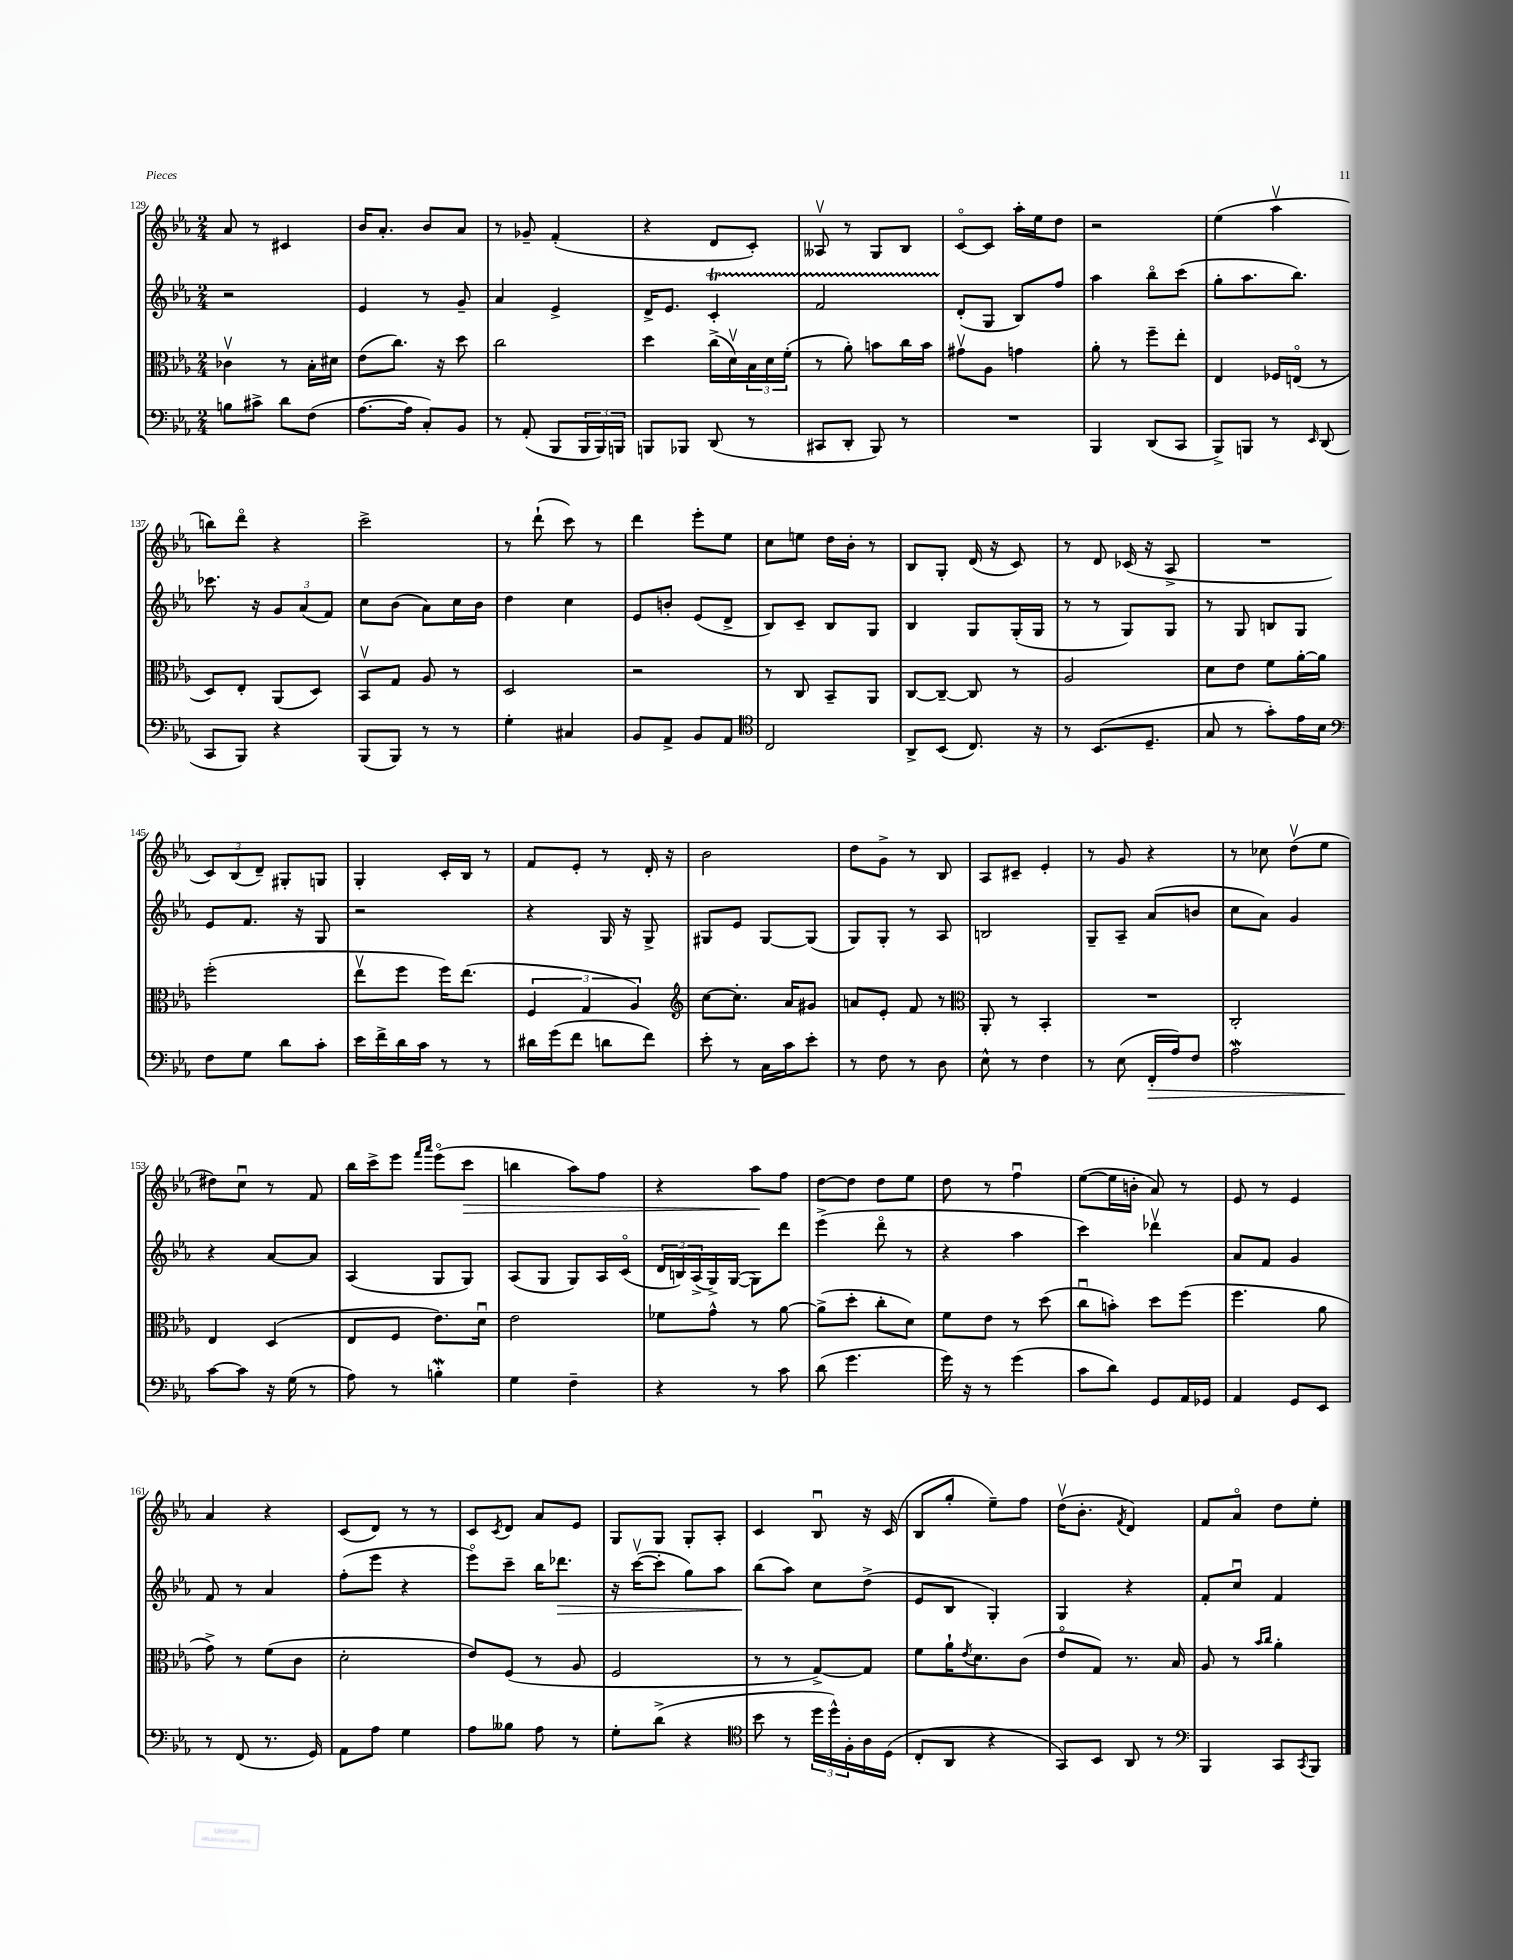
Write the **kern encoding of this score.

**kern	**kern	**kern	**kern
*staff4	*staff3	*staff2	*staff1
*clefF4	*clefC3	*clefG2	*clefG2
*k[b-e-a-]	*k[b-e-a-]	*k[b-e-a-]	*k[b-e-a-]
*M2/4	*M2/4	*M2/4	*M2/4
8B	4c-v	2r	8a-
8c#^	.	.	8r
8d	8r	.	4c#
(8F	16B-'	.	.
.	16d#	.	.
=	=	=	=
[8.A-	(8e-	4e-	16b-
.	.	.	8.a-'
.	8.cc)	.	.
16A-]	.	.	.
8C')	.	8r	8b-
.	16r	.	.
8BB-	8dd	8g~	8a-
=	=	=	=
8r	2cc	4a-	8r
(8AA-'	.	.	8g-~
8BBB-	.	4e-^	(4f'
24BBB-	.	.	.
24BBB-)	.	.	.
24BBB	.	.	.
=	=	=	=
8BBB	4dd	16d^	4r
.	.	8.e-	.
8BBB-	.	.	.
(8DD	(16cc^	4c'	8d
.	16dv)	.	.
8r	24B-	.	8c')
.	24d	.	.
.	(24f'	.	.
=	=	=	=
8CC#	8r	2f	8A--v
8DD'	8a-')	.	8r
8BBB-)	8b	.	8G
8r	16cc	.	8B-
.	16b	.	.
=	=	=	=
2r	8g#v	(8d'	[8co
.	8A-	8G	8c]
.	4g	8B-)	16aa-'
.	.	.	16ee-
.	.	8ff	8dd
=	=	=	=
4BBB-	8a-'	4aa-	2r
.	8r	.	.
(8DD	8ff~	8bb-o	.
8CC	8ee-'	(8ccc	.
=	=	=	=
8BBB-^)	4E-	8gg'	(4ee-
8BBB	.	8.aa-	.
8r	16F-	.	4aa-v
.	(16Eo	8.bb-)	.
16qqEE-	.	.	.
(8DD	8r	.	.
=	=	=	=
8CC	8D)	8.ccc-	8bb)
8BBB-)	8E-'	.	8dddo
.	.	16r	.
4r	(8AA-	12g	4r
.	.	(12a-	.
.	8D)	.	.
.	.	12f)	.
=	=	=	=
(8BBB-	8BB-v	8cc	2ccc^
8BBB-)	8G	(8b-	.
8r	8A-	8a-)	.
8r	8r	16cc	.
.	.	16b-	.
=	=	=	=
4G'	2D	4dd	8r
.	.	.	(8ddd`
4C#	.	4cc	8ccc)
.	.	.	8r
=	=	=	=
8BB-	2r	8e-	4ddd
8AA-^	.	8b'	.
8BB-	.	(8e-	8eee-'
8AA-	.	8d^	8ee-
=	=	=	=
*clefC4	*	*	*
2C	8r	8B-)	8cc
.	8C	8c~	8ee
.	8BB-~	8B-	16dd
.	.	.	16b-'
.	8AA-	8G	8r
=	=	=	=
8AA-^	[8C	4B-	8B-
(8BB-	8C~_	.	8G'
8.C)	8C]	8G	(16d
.	.	.	16r
.	8r	(16G'	8c)
16r	.	16G	.
=	=	=	=
8r	2A-	8r	8r
(8.BB-	.	8r	8d
.	.	8G)	(16c-
8.D~	.	.	16r
.	.	8G	8A-^
=	=	=	=
8G	8d	8r	2r
8r	8e-	8G	.
8g')	8f	8B	.
16e-	[16a-'	8G	.
16B-	16a-]	.	.
=	=	=	=
*clefF4	*	*	*
8F	(2ff'	8e-	12c)
.	.	.	(12B-
8G	.	8.f	.
.	.	.	12d~)
8d	.	.	8G#'
.	.	16r	.
8c'	.	8G	8G
=	=	=	=
16e-	8ee-v	2r	4G'
16f^	.	.	.
16d	8ff	.	.
16c	.	.	.
8r	16ff)	.	16c'
.	(8.ee-	.	16B-
8r	.	.	8r
=	=	=	=
16d#	6F	4r	8f
(16g	.	.	.
8f	.	.	8e-'
.	6G	.	.
8d	.	16G	8r
.	.	16r	.
.	6A-)	.	.
8f)	.	8G^	16d'
.	.	.	16r
=	=	=	=
*	*clefG2	*	*
8e-'	[8cc	8G#	2b-
8r	8.cc']	8e-	.
16C	.	[8G#	.
16c	16a-	.	.
8e-'	8g#	(8G#]	.
=	=	=	=
8r	8a	8G)	8dd
8F	8e-'	8G'	8g^
8r	8f	8r	8r
8D	8r	8A-	8B-
=	=	=	=
*	*clefC3	*	*
8E-^^	8AA-'	2B	8A-
8r	8r	.	8c#~
4F	4BB-'	.	4e-'
=	=	=	=
8r	2r	8G~	8r
(8E-	.	8A-~	8g
16FF'	.	(8a-	4r
16A-)	.	.	.
8F	.	8b	.
=	=	=	=
2A-	2C'	8cc	8r
.	.	8a-)	8cc-
.	.	4g	(8ddv
.	.	.	8ee-
=	=	=	=
[8c	4E-	4r	8dd#)
8c]	.	.	8ccu
16r	(4D	[8a-	8r
(16G	.	.	.
8r	.	8a-]	8f
=	=	=	=
8A-)	8E-	(4A-	16bb-
.	.	.	16ccc^
8r	8F	.	8eee-
.	.	.	16qqfff
.	.	.	16qqaaa-
4B'	8.e-)	8G	(8eee-o
.	.	8G)	8ccc
.	16du	.	.
=	=	=	=
4G	2e-	(8A-	4bb
.	.	8G	.
4F~	.	8G)	8aa-)
.	.	16A-	8ff
.	.	(16co	.
=	=	=	=
4r	8f-	24d	4r
.	.	24B)	.
.	.	(24A-^	.
.	8g^^	16G^)	.
.	.	([16G	.
8r	8r	8G])	8aa-
8c	[8a-	8ddd	8ff
=	=	=	=
(8d	(8a-^]	(4eee-^	[8dd
4.g	8dd'	.	8dd]
.	8cc'	8dddo	8dd
.	8d)	8r	8ee-
=	=	=	=
16g)	8f	4r	8dd
16r	.	.	.
8r	8e-	.	8r
(4g	8r	4aa-	4ffu
.	(8dd	.	.
=	=	=	=
8c	8ccu	4ccc)	([8ee-
8d)	8b')	.	16ee-]
.	.	.	16b'
8GG	8dd	4ddd-v	8a-)
16AA-	(8ff	.	8r
16GG-	.	.	.
=	=	=	=
4AA-	4.ff	8a-	8e-
.	.	8f	8r
8GG	.	4g	4e-
8EE-	8a-	.	.
=	=	=	=
8r	8g^)	8f	4a-
(8FF	8r	8r	.
8.r	(8f	4a-	4r
.	8c	.	.
16GG)	.	.	.
=	=	=	=
8AA-	2d'	(8ff'	(8c
8A-	.	8eee-	8d)
4G	.	4r	8r
.	.	.	8r
=	=	=	=
8A-	8e-)	8eee-o)	8c
.	.	.	8qc
8B--	(8F	8ccc~	8d
8A-	8r	16bb-	8a-
.	.	8.ddd-	.
8r	8A-	.	8e-
=	=	=	=
8G'	2F	16r	8G
.	.	([16cccv	.
(8d^	.	8ccc']	8G
4r	.	8gg)	8G'
.	.	8aa-	8A-'
=	=	=	=
*clefC4	*	*	*
8b-	8r	(8bb-	4c
8r	8r	8aa-)	.
24dd	[8G^)	8cc	8B-u
24dd^^)	.	.	.
24F'	.	.	.
16A-	8G]	(8dd^	16r
(16D	.	.	(16c
=	=	=	=
8C'	8f	8e-	8B-
8AA-	16a-`	8B-	8gg'
.	8qe-	.	.
.	8.d	.	.
4r	.	4G')	8ee-~)
.	(8c	.	8ff
=	=	=	=
8GG)	8e-o	4G	(16ddv
.	.	.	8.b-'
8BB-	8G)	.	.
.	.	.	8qf
8AA-	8.r	4r	4d)
8r	.	.	.
.	16B-	.	.
=	=	=	=
*clefF4	*	*	*
4BBB-	8A-	8f'	8f
.	8r	8ccu	8a-o
.	16qqb-	.	.
.	16qqcc	.	.
8CC	4a-'	4f	8dd
8qCC	.	.	.
8BBB-	.	.	8ee-'
==	==	==	==
*-	*-	*-	*-
